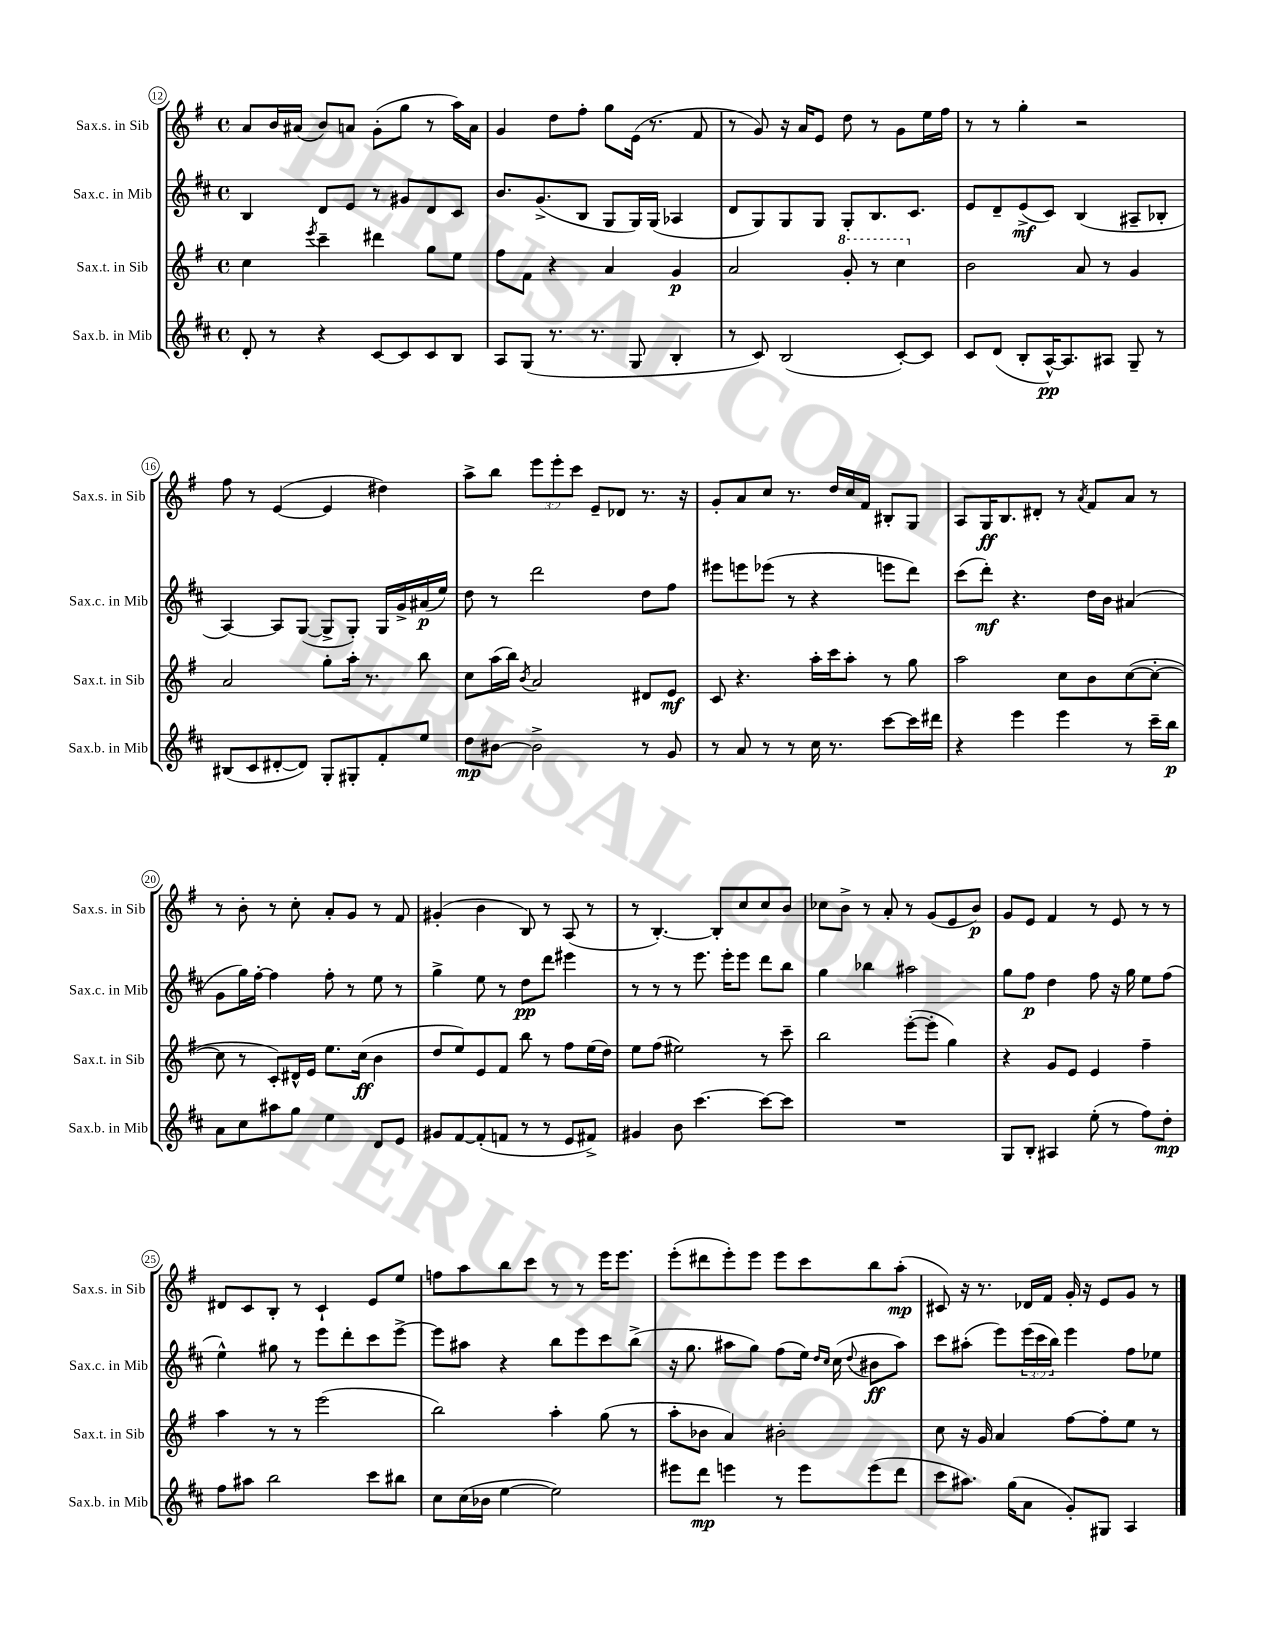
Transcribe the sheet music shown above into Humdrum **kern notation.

**kern	**dynam	**kern	**dynam	**kern	**dynam	**kern	**dynam
*part4	*part4	*part3	*part3	*part2	*part2	*part1	*part1
*staff4	*staff4	*staff3	*staff3	*staff2	*staff2	*staff1	*staff1
*I"Sax.b. in Mib	*	*I"Sax.t. in Sib	*	*I"Sax.c. in Mib	*	*I"Sax.s. in Sib	*
*I'Sax.b. in Mib	*	*I'Sax.t. in Sib	*	*I'Sax.c. in Mib	*	*I'Sax.s. in Sib	*
*clefG2	*	*clefG2	*	*clefG2	*	*clefG2	*
*k[f#c#]	*	*k[f#]	*	*k[f#c#]	*	*k[f#]	*
*M4/4	*	*M4/4	*	*M4/4	*	*M4/4	*
*met(c)	*	*met(c)	*	*met(c)	*	*met(c)	*
=12	=12	=12	=12	=12	=12	=12	=12
8d'/	.	4cc\	.	4B/	.	8a/L	.
8r	.	.	.	.	.	16b/L	.
.	.	.	.	.	.	(16a#X/JJ	.
.	.	8qeee/	.	.	.	.	.
4r	.	4ccc~\	.	8d/L	.	8b/L)	.
.	.	.	.	8e/J	.	8an/J	.
[8c#/L	.	4ddd#X\	.	8r	.	(8g'\L	.
8c#/]	.	.	.	8g#X/L	.	8gg\J	.
8c#/	.	8gg\L	.	8d/	.	8r	.
8B/J	.	8ee\J	.	8c#/J	.	16aa\LL)	.
.	.	.	.	.	.	16a\JJ	.
=13	=13	=13	=13	=13	=13	=13	=13
8A/L	.	8ff#\L	.	8.b/L	.	4g/	.
(8G/J	.	8f#\J	.	.	.	.	.
.	.	.	.	(8.g^/	.	.	.
8.r	.	4r	.	.	.	8dd\L	.
.	.	.	.	8B/J	.	8ff#'\J	.
8.r	.	.	.	.	.	.	.
.	.	4a/	.	8G/L	.	8gg\L	.
8G/	.	.	.	16G/L)	.	(16e\Jk	.
.	.	.	.	(16G/JJ	.	8.r	.
4B'/	.	4g/	p	4A-X/	.	.	.
.	.	.	.	.	.	8f#/	.
=14	=14	=14	=14	=14	=14	=14	=14
8r	.	2a/	.	8d/L	.	8r	.
8c#/)	.	.	.	8G/)	.	8g/)	.
(2B/	.	.	.	8G/	.	16r	.
.	.	.	.	.	.	16a/KL	.
.	.	.	.	8G/J	.	8e/J	.
*	*	*8va	*	*	*	*	*
.	.	8gg'/	.	8G'/L	.	8dd\	.
.	.	8r	.	8.B/	.	8r	.
[8c#'/L)	.	4ccc\	.	.	.	8g\L	.
.	.	.	.	8.c#/J	.	.	.
8c#/J]	.	.	.	.	.	16ee\L	.
.	.	.	.	.	.	16ff#\JJ	.
=15	=15	=15	=15	=15	=15	=15	=15
*	*	*X8va	*	*	*	*	*
8c#/L	.	2b\	.	8e/L	.	8r	.
(8d/J	.	.	.	8d~/	.	8r	.
8B'/L	.	.	.	(8e^/	mf	4gg'\	.
[16A^^/K)	pp	.	.	8c#/J)	.	.	.
8.A/]	.	.	.	.	.	.	.
.	.	8a/	.	(4B/	.	2r	.
8A#X/J	.	8r	.	.	.	.	.
8G~/	.	4g/	.	8A#X~/L	.	.	.
8r	.	.	.	8B-X'/J	.	.	.
!!LO:LB:g=z
=16	=16	=16	=16	=16	=16	=16	=16
(8B#X/L	.	2a/	.	[4A/)	.	8ff#\	.
8c#/	.	.	.	.	.	8r	.
[8d#X'/	.	.	.	8A/L]	.	([4e/	.
8d#/J])	.	.	.	([8G/J	.	.	.
8G'/L	.	8gg'\L	.	8G^/L]	.	4e/]	.
8G#X'/	.	16aa'\Jk	.	8G'/J)	.	.	.
.	.	8.r	.	.	.	.	.
8f#'/	.	.	.	16G/LL	.	4dd#X\)	.
.	.	.	.	16g^/	.	.	.
8ee/J	.	8bb\	.	(16a#X/	p	.	.
.	.	.	.	16ee/JJ)	.	.	.
=17	=17	=17	=17	=17	=17	=17	=17
8dd\L	mp	8cc\L	.	8dd\	.	8aa^\L	.
[8b#X\J	.	(16aa\L	.	8r	.	8bb\J	.
.	.	16bb\JJ)	.	.	.	.	.
.	.	8qb/	.	.	.	.	.
2b#^\]	.	2a/	.	2ddd\	.	12eee\L	.
.	.	.	.	.	.	12eee'\	.
.	.	.	.	.	.	12ccc\J	.
.	.	.	.	.	.	8e~/L	.
.	.	.	.	.	.	8d-X/J	.
8r	.	8d#X/L	.	8dd\L	.	8.r	.
8g/	.	8e/J	mf	8ff#\J	.	.	.
.	.	.	.	.	.	16r	.
=18	=18	=18	=18	=18	=18	=18	=18
8r	.	8c/	.	8eee#X\L	.	8g'/L	.
8a/	.	4.r	.	8eeen\	.	8a/	.
8r	.	.	.	(8eee-X\J	.	8cc/J	.
8r	.	.	.	8r	.	8.r	.
16cc#\	.	16aa'\LL	.	4r	.	.	.
8.r	.	16ccc\J	.	.	.	16dd/LL	.
.	.	8aa'\J	.	.	.	16cc/	.
.	.	.	.	.	.	16f#/JJ	.
[8ccc#\L	.	8r	.	8eeen\L	.	8B#X'/L	.
16ccc#\L]	.	8gg\	.	8ddd\J)	.	8G/J	.
16ddd#X\JJ	.	.	.	.	.	.	.
=19	=19	=19	=19	=19	=19	=19	=19
4r	.	2aa\	.	(8ccc#\L	.	8A/L	.
.	.	.	.	8ddd'\J)	mf	16G/K	ff
.	.	.	.	.	.	8.B/	.
4eee\	.	.	.	4.r	.	.	.
.	.	.	.	.	.	8d#X'/J	.
4eee\	.	8cc\L	.	.	.	8r	.
.	.	.	.	.	.	8qa/	.
.	.	8b\	.	16dd\LL	.	8f#/L	.
.	.	.	.	16b\JJ	.	.	.
8r	.	([8cc\	.	(4a#X/	.	8a/J	.
16ccc#~\LL	.	8cc'\J_	.	.	.	8r	.
16bb\JJ	p	.	.	.	.	.	.
!!LO:LB:g=z
=20	=20	=20	=20	=20	=20	=20	=20
8a\L	.	8cc\]	.	8g\L	.	8r	.
8cc#\	.	8r	.	16gg\L)	.	8b'\	.
.	.	.	.	[16ff#'\JJ	.	.	.
8aa#X\	.	8c'/L)	.	4ff#\]	.	8r	.
8gg\J	.	16d#X^^/L	.	.	.	8cc'\	.
.	.	16e/JJ	.	.	.	.	.
4ee\	.	8.ee\L	.	8ff#'\	.	8a'/L	.
.	.	.	.	8r	.	8g/J	.
.	.	(16cc\Jk	ff	.	.	.	.
8d/L	.	4b\	.	8ee\	.	8r	.
8e/J	.	.	.	8r	.	8f#/	.
=21	=21	=21	=21	=21	=21	=21	=21
8g#X/L	.	8dd/L	.	4gg^\	.	(4g#X'/	.
[8f#/	.	8ee/)	.	.	.	.	.
(8f#'/]	.	8e/	.	8ee\	.	4b\	.
8fn/J	.	8f#/J	.	8r	.	.	.
8r	.	8bb\	.	8dd\L	pp	8B/)	.
8r	.	8r	.	8ddd\J	.	8r	.
8e/L	.	8ff#\L	.	4eee#X\	.	(8A/	.
8f#X^/J)	.	(16ee\L	.	.	.	8r	.
.	.	16dd\JJ)	.	.	.	.	.
=22	=22	=22	=22	=22	=22	=22	=22
4g#X/	.	8ee\L	.	8r	.	8r	.
.	.	(8ff#\J	.	8r	.	[4.B'/)	.
8b\	.	2ee#X\)	.	8r	.	.	.
[4.ccc#\	.	.	.	8.eee\	.	.	.
.	.	.	.	.	.	8B'/L]	.
.	.	.	.	16eee'\KL	.	.	.
.	.	.	.	8eee\J	.	8cc/	.
8ccc#\L_	.	8r	.	8ddd\L	.	8cc/	.
8ccc#\J]	.	8ccc~\	.	8bb\J	.	8b/J	.
=23	=23	=23	=23	=23	=23	=23	=23
1r	.	2bb\	.	4gg\	.	8cc-X\L	.
.	.	.	.	.	.	8b^\J	.
.	.	.	.	4bb-X\	.	8r	.
.	.	.	.	.	.	8a'/	.
.	.	([8eee'\L	.	2aa#X\	.	8r	.
.	.	8eee'\J]	.	.	.	(8g/L	.
.	.	4gg\)	.	.	.	8e/	.
.	.	.	.	.	.	8b/J)	p
=24	=24	=24	=24	=24	=24	=24	=24
8G/L	.	4r	.	8gg\L	.	8g/L	.
8B'/J	.	.	.	8ff#\J	p	8e/J	.
4A#X/	.	8g/L	.	4dd\	.	4f#/	.
.	.	8e/J	.	.	.	.	.
(8ee'\	.	4e/	.	8ff#\	.	8r	.
8r	.	.	.	16r	.	8e/	.
.	.	.	.	16gg\	.	.	.
8ff#\L)	.	4ff#~\	.	8ee\L	.	8r	.
8dd'\J	mp	.	.	(8ff#\J	.	8r	.
!!LO:LB:g=z
=25	=25	=25	=25	=25	=25	=25	=25
8ff#\L	.	4aa\	.	4ee^^\)	.	8d#X/L	.
8aa#X\J	.	.	.	.	.	8c/	.
2bb\	.	8r	.	8gg#X\	.	8B'/J	.
.	.	8r	.	8r	.	8r	.
.	.	(2eee\	.	8eee\L	.	4c`/	.
.	.	.	.	8ddd'\	.	.	.
8ccc#\L	.	.	.	8ccc#\	.	8e/L	.
8bb#X\J	.	.	.	[8eee^\J	.	8ee/J	.
=26	=26	=26	=26	=26	=26	=26	=26
8cc#\L	.	2bb\)	.	8eee\L]	.	8ffn\L	.
(16cc#\L	.	.	.	8aa#X\J	.	8aa\	.
16b-X\JJ	.	.	.	.	.	.	.
[4ee\	.	.	.	4r	.	8bb\	.
.	.	.	.	.	.	8ccc\J	.
2ee\])	.	4aa'\	.	8bb\L	.	8r	.
.	.	.	.	8eee\	.	8r	.
.	.	(8gg\	.	8ccc#\	.	16eee\KL	.
.	.	.	.	.	.	8.eee\J	.
.	.	8r	.	(8bb^\J	.	.	.
=27	=27	=27	=27	=27	=27	=27	=27
8eee#X\L	.	8aa'\L	.	16r	.	(8eee'\L	.
.	.	.	.	8.gg\	.	.	.
8ddd\J	mp	8b-X\J	.	.	.	8ddd#X\	.
4eeen\	.	4a/)	.	8aa#X\L	.	8eee'\)	.
.	.	.	.	8gg\J)	.	8eee\J	.
8r	.	2b#X'\	.	(8ff#\L	.	8eee\L	.
8eee\L	.	.	.	16ee\Jk)	.	8ccc\	.
.	.	.	.	16qqdd/LL	.	.	.
.	.	.	.	16qqcc#/JJ	.	.	.
.	.	.	.	(16cc#\	.	.	.
.	.	.	.	8qqdd/	.	.	.
(8eee\	.	.	.	8b#X\L	ff	8bb\	.
8ddd\J	.	.	.	8aa#\J)	.	(8aa'\J	mp
=28	=28	=28	=28	=28	=28	=28	=28
8ccc#\L	.	8cc\	.	8ccc#\L	.	8c#X/)	.
8.aa#X\J)	.	16r	.	(8aa#X'\J	.	16r	.
.	.	16g/	.	.	.	8.r	.
.	.	4a/	.	8eee\L)	.	.	.
(16gg\KL	.	.	.	.	.	.	.
8a\J	.	.	.	(24eee\L	.	16d-X/LL	.
.	.	.	.	24ccc#\	.	.	.
.	.	.	.	.	.	16f#/JJ	.
.	.	.	.	24bb\JJ)	.	.	.
8g'/L)	.	[8ff#\L	.	4eee\	.	16g'/	.
.	.	.	.	.	.	16r	.
8G#X/J	.	8ff#'\]	.	.	.	8e/L	.
4A/	.	8ee\J	.	8ff#\L	.	8g/J	.
.	.	8r	.	8ee-X\J	.	8r	.
==	==	==	==	==	==	==	==
*-	*-	*-	*-	*-	*-	*-	*-
